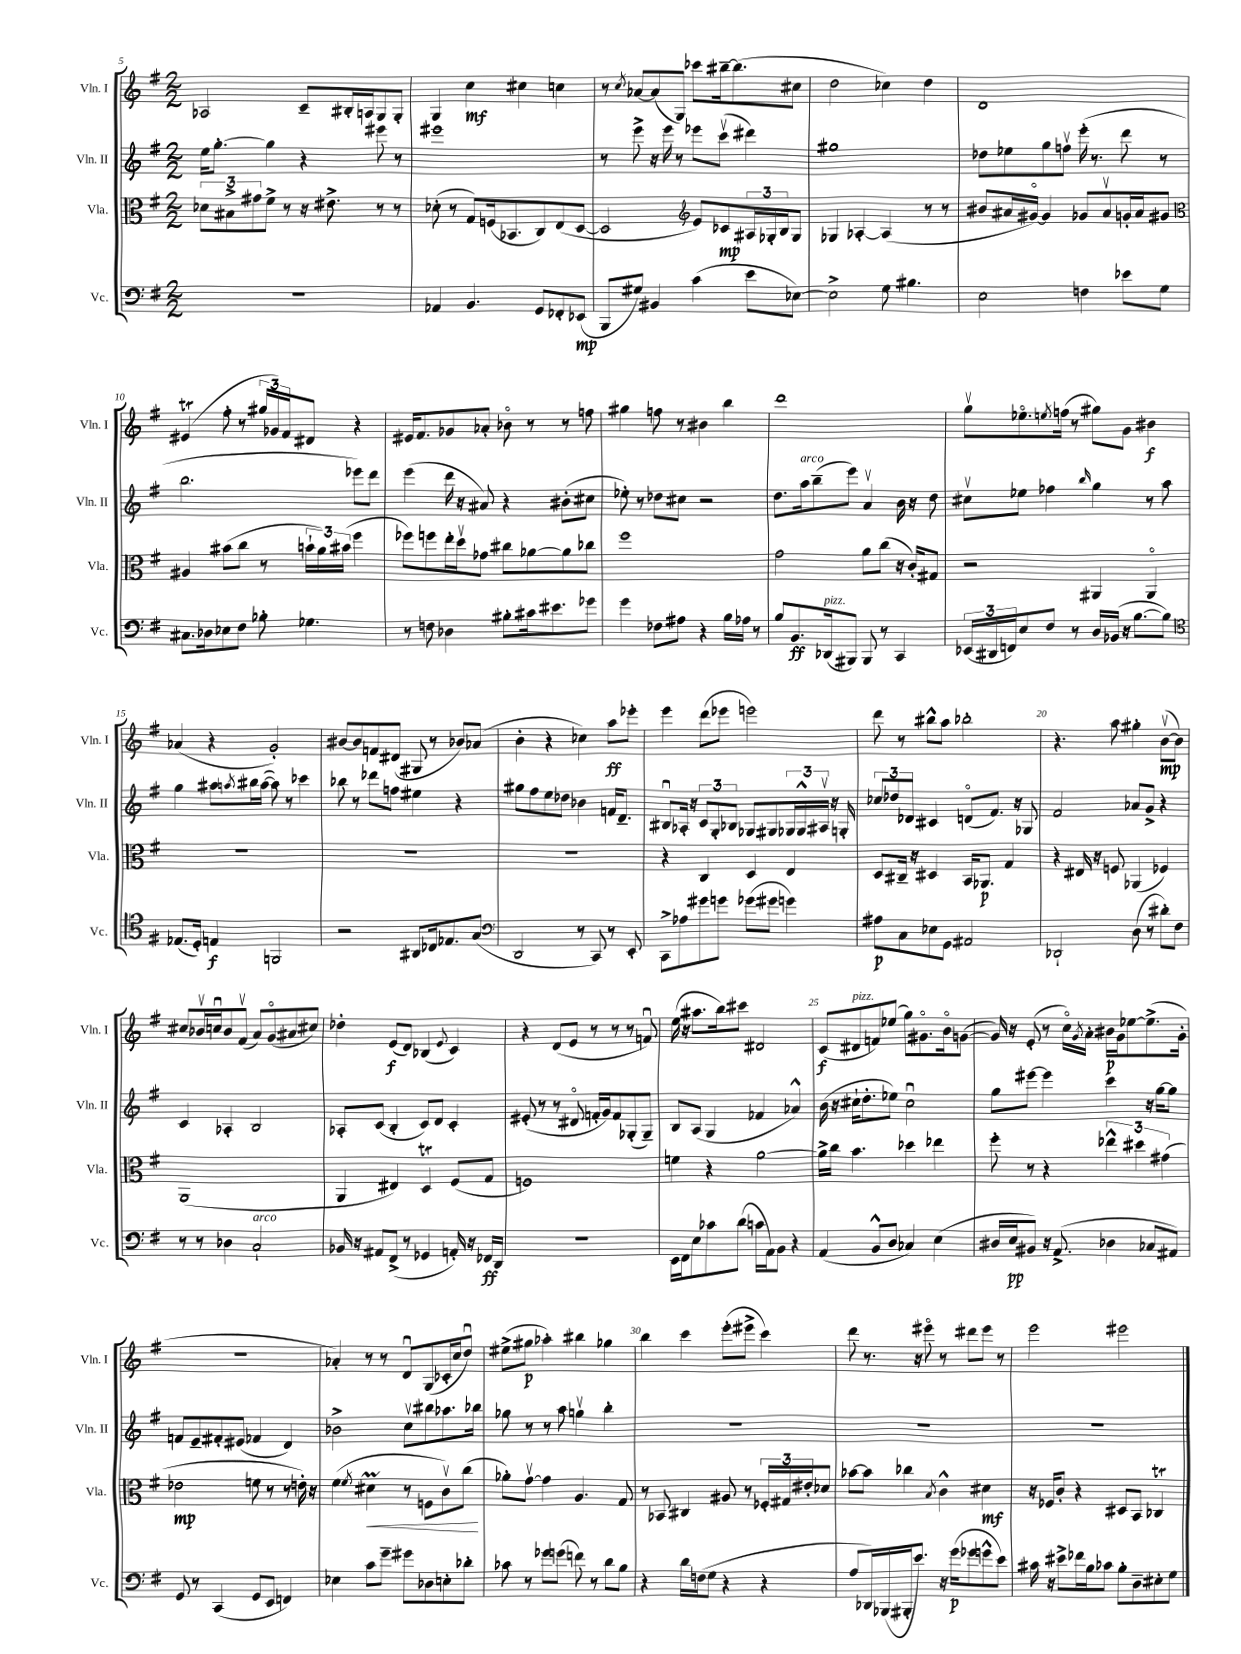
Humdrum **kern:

**kern	**dynam	**kern	**dynam	**kern	**kern	**dynam
*part4	*part4	*part3	*part3	*part2	*part1	*part1
*staff4	*staff4	*staff3	*staff3	*staff2	*staff1	*staff1
*I"Vc.	*	*I"Vla.	*	*I"Vln. II	*I"Vln. I	*
*I'Vc.	*	*I'Vla.	*	*I'Vln. II	*I'Vln. I	*
*clefF4	*	*clefC3	*	*clefG2	*clefG2	*
*k[f#]	*	*k[f#]	*	*k[f#]	*k[f#]	*
*M2/2	*	*M2/2	*	*M2/2	*M2/2	*
=5	=5	=5	=5	=5	=5	=5
1r	.	12d-X\L	.	16ee\KL	2A-X/	.
.	.	.	.	[8.gg'\J	.	.
.	.	12B#X^\	.	.	.	.
.	.	12g#X\	.	.	.	.
.	.	8f#^\J	.	4gg\]	.	.
.	.	8r	.	.	.	.
.	.	16r	.	4r	8c~/L	.
.	.	8.e#X^\	.	.	.	.
.	.	.	.	.	16B#X'/L	.
.	.	.	.	.	16An/J	.
.	.	8r	.	8eee#X\	8G/	.
.	.	8r	.	8r	8G'/J	.
=6	=6	=6	=6	=6	=6	=6
4AA-X/	.	(8d-X'\	.	1eee#X	4G/	.
.	.	8r	.	.	.	.
4.BB/	.	8G/L)	.	.	4cc\	mf
.	.	(16Fn/k	.	.	.	.
.	.	8.BB-X/	.	.	.	.
.	.	.	.	.	4cc#X\	.
8GG/L	.	8C/)	.	.	.	.
8FF-X'/	.	(8E/	.	.	4ccn\	.
(8EE-X/J	mp	[8D/J	.	.	.	.
=7	=7	=7	=7	=7	=7	=7
8BBB/L	.	2D/]	.	8r	8r	.
.	.	.	.	.	8qcc/	.
8G#X/J)	.	.	.	8eee^\	[8a-X/L	.
4BB#X/	.	.	.	16r	(8a-/]	.
.	.	.	.	16eee\	.	.
.	.	.	.	8r	8G/J)	.
*	*	*clefG2	*	*	*	*
(4c\	.	8e/L)	.	8eee-X\L	8ccc-X\L	.
.	.	8c-X/	mp	(8cccv\J	[16bb#X~\k	.
.	.	.	.	.	(8.bb#\]	.
8e\L	.	24A#X/L	.	4ddd#X\)	.	.
.	.	24G-X'/	.	.	.	.
.	.	24B/J	.	.	.	.
[8E-X\J)	.	8G-/J	.	.	8cc#X\J	.
=8	=8	=8	=8	=8	=8	=8
2E-^\]	.	4G-X/	.	1gg#X	2dd\	.
.	.	[4A-X'/	.	.	.	.
8G\	.	(4A-/]	.	.	4cc-X\)	.
4.B#X\	.	.	.	.	.	.
.	.	8r	.	.	4dd\	.
.	.	8r	.	.	.	.
=9	=9	=9	=9	=9	=9	=9
2E\	.	8b#X/L	.	8dd-X\L	1d	.
.	.	16a#X/L	.	8ee-X\	.	.
.	.	[16g#X/JJ)	.	.	.	.
.	.	4g#/]	.	8gg\	.	.
.	.	.	.	8ffnv\J	.	.
4Fn\	.	8g-X/L	.	(16eee'\	.	.
.	.	.	.	8.r	.	.
.	.	8a#v/	.	.	.	.
8e-X\L	.	16gn'/L	.	8ddd\	.	.
.	.	16a#/J	.	.	.	.
8G\J	.	8g#X/J	.	8r	.	.
!!LO:LB:g=z
=10	=10	=10	=10	=10	=10	=10
*	*	*clefC3	*	*	*	*
8.C#X\L	.	4A#X/	.	2.bb\	(4e#Xt/	.
16D-X\k	.	.	.	.	.	.
8E-X\	.	(8b#X\L	.	.	8ff#'\	.
8F#\J	.	8cc\J	.	.	8r	.
8B-X'\	.	8r	.	.	24gg#X/LL	.
.	.	.	.	.	24g-X/)	.
.	.	.	.	.	24f#/J	.
4.G-X\	.	24bn`\LL	.	.	8d#X/J	.
.	.	24a\)	.	.	.	.
.	.	(24b#X\JJ	.	.	.	.
.	.	4ff#\	.	8eee-X\L)	4r	.
.	.	.	.	8ddd\J	.	.
=11	=11	=11	=11	=11	=11	=11
8r	.	8ff-X\L)	.	(4eee\	16e#X/KL	.
.	.	.	.	.	8.f#/	.
8Fn\	.	8ffn\	.	.	.	.
4D-X\	.	16ee'\L	.	16ddd\	8g-X/	.
.	.	16ddv\J	.	16r	.	.
.	.	8g-X\J	.	8a#X/)	8a-X'/J	.
8B#X'\L	.	8cc#X\L	.	4r	8b-X\	.
16c#X\k	.	[8a-X\	.	.	8r	.
8.e#X\	.	.	.	.	.	.
.	.	8a-\]	.	(8b#X'\L	8r	.
8g-X\J	.	8cc-X\J	.	8cc#X\J	8ffn\	.
=12	=12	=12	=12	=12	=12	=12
4g\	.	1ff#	.	8ee-X'\)	4gg#X\	.
.	.	.	.	8r	.	.
8F-X\L	.	.	.	8dd-X\L	8ffn\	.
8A#X\J	.	.	.	8cc#X\J	8r	.
4r	.	.	.	2r	4b#X\	.
16B\LL	.	.	.	.	4bb\	.
16A-X\JJ	.	.	.	.	.	.
8r	.	.	.	.	.	.
=13	=13	=13	=13	=13	=13	=13
8B/L	.	2g\	.	8.dd\L	1ddd	.
8.BB/	ff	.	.	.	.	.
!	!	!	!	!LO:TX:a:i:t=arco	!	!
.	.	.	.	16aa\k	.	.
.	.	.	.	(8bb~\	.	.
!LO:TX:a:i:t=pizz.	!	!	!	!	!	!
(16DD-X/k	.	.	.	.	.	.
8BBB#X/J)	.	.	.	8eee\J)	.	.
8BBB#/	.	8a\L	.	4av/	.	.
8r	.	(8cc\J	.	.	.	.
4CC/	.	16r	.	16b\	.	.
.	.	16c'/KL)	.	16r	.	.
.	.	8G#X/J	.	8dd\	.	.
=14	=14	=14	=14	=14	=14	=14
(24EE-X/LL	.	2r	.	8cc#Xv\L	8ggv\L	.
24DD#X/	.	.	.	.	.	.
24FFn/J)	.	.	.	.	.	.
8E/	.	.	.	8ee-X\J	8.ee-X\	.
8F#/J	.	.	.	4ff-X\	.	.
.	.	.	.	.	8qeen/	.
.	.	.	.	.	(16ffn\Jk	.
8r	.	.	.	.	8r	.
.	.	.	.	16qqbb/	.	.
16D/LL	.	4AA#X/	.	4gg\	8gg#X\L)	.
(16BB-X/JJ	.	.	.	.	.	.
16r	.	.	.	.	8g\J	.
[8.B\L	.	.	.	.	.	.
.	.	4AA#/	.	8r	4b#X\	f
8B\J])	.	.	.	8aa\	.	.
!!LO:LB:g=z
=15	=15	=15	=15	=15	=15	=15
*clefC4	*	*	*	*	*	*
(8.E-X/L	.	1r	.	4gg\	(4a-X/	.
16D'/Jk)	.	.	.	.	.	.
4En/	f	.	.	8aa#X\L	4r	.
.	.	.	.	8qaan/	.	.
.	.	.	.	16bb#X\L	.	.
.	.	.	.	([16aa\JJ	.	.
2FFn/	.	.	.	8aa\])	2g'/)	.
.	.	.	.	8r	.	.
.	.	.	.	4ccc-X\	.	.
=16	=16	=16	=16	=16	=16	=16
2r	.	1r	.	8bb-X\	[8b#X/L	.
.	.	.	.	8r	8b#/]	.
.	.	.	.	8ddd-X\L	8fn/	.
.	.	.	.	8ffn\J	(8d#X/J	.
8AA#X/L	.	.	.	4ee#X\	8G#X/	.
16C-X/k	.	.	.	.	8r	.
8.E-X/	.	.	.	.	.	.
.	.	.	.	4r	8b-X/L)	.
(8G/J	.	.	.	.	(8a-X/J	.
=17	=17	=17	=17	=17	=17	=17
*clefF4	*	*	*	*	*	*
2DD/	.	1r	.	8gg#X\L	4b'\	.
.	.	.	.	8ff#\	.	.
.	.	.	.	8ee\	4r	.
.	.	.	.	8dd-X\J	.	.
8r	.	.	.	4b-X\	4cc-X\)	.
8CC/)	.	.	.	.	.	.
8r	.	.	.	16fn/KL	8aa\L	ff
.	.	.	.	8.d~/J	.	.
8EE'/	.	.	.	.	8eee-X'\J	.
=18	=18	=18	=18	=18	=18	=18
8CC^\L	.	4r	.	8B#Xu/L	4eee\	.
8A-X\	.	.	.	16A-X'/Jk	.	.
.	.	.	.	16r	.	.
8g#X\	.	4C/	.	12c/L	(8ddd\L	.
.	.	.	.	12G'/	.	.
8gn\J	.	.	.	.	8eee-X\J	.
.	.	.	.	12B-X/J	.	.
(8g-X\L	.	4D/	.	8G-X/L	2eeen\)	.
8g#X\J	.	.	.	8G#X/	.	.
4gn\)	.	4E/	.	24G-X/L	.	.
.	.	.	.	24G-^^/	.	.
.	.	.	.	24A#Xv/JJ	.	.
.	.	.	.	16r	.	.
.	.	.	.	16Gn'/	.	.
=19	=19	=19	=19	=19	=19	=19
8A#X\L	p	8D/L	.	12cc-X/L	8ddd\	.
.	.	.	.	12dd-X/	.	.
8C\	.	16C#X~/Jk	.	.	8r	.
.	.	.	.	12d-X/J	.	.
.	.	16r	.	.	.	.
8E-X\	.	4D#X/	.	4c#X/	8bb#X^^\L	.
8GG\J	.	.	.	.	8aa\J	.
2AA#X/	.	16BB/KL	.	(8dn/L	2bb-X'\	.
.	.	8.AA-X/J	p	.	.	.
.	.	.	.	8.f#/J)	.	.
.	.	4G/	.	.	.	.
.	.	.	.	16r	.	.
.	.	.	.	8G-X/	.	.
=20	=20	=20	=20	=20	=20	=20
2DD-X`/	.	4r	.	2f#/	4.r	.
.	.	16E#X/	.	.	.	.
.	.	16r	.	.	.	.
.	.	8Fn/	.	.	8aa\	.
(8D\	.	(4AA-X/	.	8a-X/L	4gg#X'\	.
8r	.	.	.	8g^/J	.	.
8d#X'\L)	.	4F-X/)	.	4r	([8bv\L	mp
8F#\J	.	.	.	.	8b\J])	.
!!LO:LB:g=z
=21	=21	=21	=21	=21	=21	=21
8r	.	(1AA	.	4c/	8cc#X/L	.
8r	.	.	.	.	16b-Xv/L	.
.	.	.	.	.	16ccnu/J	.
4D-X\	.	.	.	4A-X'/	8b-/	.
.	.	.	.	.	(8f#v/J	.
!LO:TX:a:i:t=arco	!	!	!	!	!	!
2C`/	.	.	.	2B/	8a/L)	.
.	.	.	.	.	(8g/	.
.	.	.	.	.	8a#X/	.
.	.	.	.	.	8cc#X/J)	.
=22	=22	=22	=22	=22	=22	=22
16BB-X/	.	4AA/	.	8A-X'/L	4dd-X'\	.
16r	.	.	.	.	.	.
8AA#X/L	.	.	.	(8c/J	.	.
(8FF#^/J	.	4E#X/)	.	4B'/	(8e/L	f
8r	.	.	.	.	8d/J)	.
4GG-X/	.	4DT/	.	8c/L)	(4B-X/	.
.	.	.	.	8d/J	.	.
.	.	.	.	.	8qqe/	.
16AAn'/)	.	(8F#/L	.	4c'/	4c/)	.
16r	.	.	.	.	.	.
16FF-X/LL	ff	8G/J	.	.	.	.
16DD/JJ	.	.	.	.	.	.
=23	=23	=23	=23	=23	=23	=23
1r	.	1Fn)	.	(8e#X'/	4r	.
.	.	.	.	8r	.	.
.	.	.	.	8r	(8d/L	.
.	.	.	.	8d#X/	8e/J	.
.	.	.	.	16fn'/LL	8r	.
.	.	.	.	16g/J)	.	.
.	.	.	.	8f/	8r	.
.	.	.	.	(8G-X'/	8r	.
.	.	.	.	8G-~/J)	8fnu/)	.
=24	=24	=24	=24	=24	=24	=24
16EE\LL	.	4fn\	.	8B/L	(16ee\	.
16FF#\J	.	.	.	.	16r	.
8E\	.	.	.	(8A/J	8.aa#X\L	.
8c-X\	.	4r	.	4G/	.	.
.	.	.	.	.	16bb\k)	.
(8d\J	.	.	.	.	8ccc#X\J	.
16cn\LL	.	[2a\	.	4f-X/	2d#X/	.
16AA\J)	.	.	.	.	.	.
8BB\J	.	.	.	.	.	.
4r	.	.	.	4a-X^^/)	.	.
=25	=25	=25	=25	=25	=25	=25
(4AA/	.	16a^\LL]	.	(16b\	(8c/L	f
.	.	16cc\JJ	.	16r	.	.
!	!	!	!	!	!LO:TX:a:i:t=pizz.	!
.	.	4.b\	.	16cc#X`\KL	8d#X/	.
.	.	.	.	8.dd'\	.	.
8BB^^/L	.	.	.	.	8fn/)	.
8D/J	.	.	.	8ee-X\J)	(8ee-X/J	.
4C-X/)	.	4dd-X\	.	2cc#u\	8gg\L)	.
.	.	.	.	.	8.g#X\	.
(4E\	.	4ee-X\	.	.	.	.
.	.	.	.	.	16b\k	.
.	.	.	.	.	([8gn\J	.
=26	=26	=26	=26	=26	=26	=26
16D#X/LL	.	8ff#'\	.	8gg\L	16g/])	.
16E/J	pp	.	.	.	16r	.
8BB#X/J)	.	8r	.	[8eee#X\J	(8e'/	.
16r	.	4r	.	4eee#\]	8r	.
(8.AA^/	.	.	.	.	.	.
.	.	.	.	.	16cc\LL)	.
.	.	.	.	.	8qg/	.
.	.	.	.	.	16a'\JJ	.
4D-X\	.	6ee-X^^\	.	4ccc\	16b#X\LL	p
.	.	.	.	.	16g\J	.
.	.	.	.	.	[8ee-X\	.
.	.	6dd#X\	.	.	.	.
8C-X/L	.	.	.	16r	(8.ee-^\]	.
.	.	.	.	[16gg\KL	.	.
.	.	(6g#X\	.	.	.	.
8AA#X/J)	.	.	.	8gg\J]	.	.
.	.	.	.	.	16g'\Jk	.
!!LO:LB:g=z
=27	=27	=27	=27	=27	=27	=27
8GG/	.	2e-X\	mp	8fn/L	1r	.
8r	.	.	.	8e~/	.	.
(4CC/	.	.	.	8f#X'/	.	.
.	.	.	.	(8e#X/J	.	.
8GG/L	.	8fn\	.	4f-X/	.	.
8EE/J	.	8r	.	.	.	.
4FFn/)	.	8r	.	4d/)	.	.
.	.	16en'\)	.	.	.	.
.	.	16r	.	.	.	.
=28	=28	=28	=28	=28	=28	=28
4E-X\	.	(4f#\	.	2b-X^\	4a-X'/)	.
.	.	8qf#/	.	.	.	.
!	!	!	!LO:HP:b	!	!	!
8c\L	.	4d#Xm\	<	.	8r	.
8g~\J	.	.	.	.	8r	.
8g#X\L	.	8r	.	8ccv\L	8du/L	.
8D-X\	.	8Fn\L	.	8bb#X\	(8G/	.
8En'\	.	8cv\)	.	8.aa-X\	16c-X'/L	.
.	.	.	.	.	16cc/J	.
8d-X'\J	.	(8cc\J	.	.	8ddu/J)	.
.	.	.	.	16bb-X\Jk	.	.
.	.	.	[	.	.	.
=29	=29	=29	=29	=29	=29	=29
8c-X\	.	8a-X'\L)	.	8gg-X\	(8ee#X^\L	.
8r	.	[8gv\J	.	8r	8gg#X\J	p
8g-X\L	.	4g\]	.	8r	4aa-X'\)	.
(8gn\J	.	.	.	8aa\	.	.
8fn\)	.	4.A/	.	4ggnv\	4bb#X\	.
8r	.	.	.	.	.	.
8d\L	.	.	.	4bb'\	4gg-X\	.
8B\J	.	8G/	.	.	.	.
=30	=30	=30	=30	=30	=30	=30
4r	.	8r	.	1r	4bb\	.
.	.	8BB-X/	.	.	.	.
16d\LL	.	4C#X/	.	.	4ccc\	.
(16Fn\J	.	.	.	.	.	.
8G\J	.	.	.	.	.	.
4r	.	8A#X/	.	.	(8eee'\L	.
.	.	8r	.	.	8eee#X^\J	.
4r	.	24F-X'/LL	.	.	4ccc\)	.
.	.	24G#X/	.	.	.	.
.	.	24e#X'/J	.	.	.	.
.	.	8d-X/J	.	.	.	.
=31	=31	=31	=31	=31	=31	=31
8A/L	.	[8b-X\L	.	1r	8ddd\	.
16DD-X/L)	.	8b-\J]	.	.	8.r	.
(16BBB-X/	.	.	.	.	.	.
16BBB#X'/J	.	4cc-X\	.	.	.	.
8.e/J)	.	.	.	.	16r	.
.	.	.	.	.	8eee#X\	.
.	.	8qB/	.	.	.	.
16r	.	4c^^\	.	.	8r	.
(16g\KL	p	.	.	.	.	.
8g-X\	.	.	.	.	8ddd#X\L	.
8gn^^\	.	4d#X\	mf	.	8eee#\J	.
8e\J)	.	.	.	.	8r	.
=32	=32	=32	=32	=32	=32	=32
16c#X\	.	16r	.	1r	2eee\	.
16r	.	16F-X/KL	.	.	.	.
8e#X^\L	.	8c'/J	.	.	.	.
16f-X\L	.	4r	.	.	.	.
16B\J	.	.	.	.	.	.
8c-X\J	.	.	.	.	.	.
8B'\L	.	8D#X/L	.	.	2eee#X\	.
8D~\	.	8BB/J	.	.	.	.
8E#X'\	.	4C-XT/	.	.	.	.
8G\J	.	.	.	.	.	.
==	==	==	==	==	==	==
*-	*-	*-	*-	*-	*-	*-
